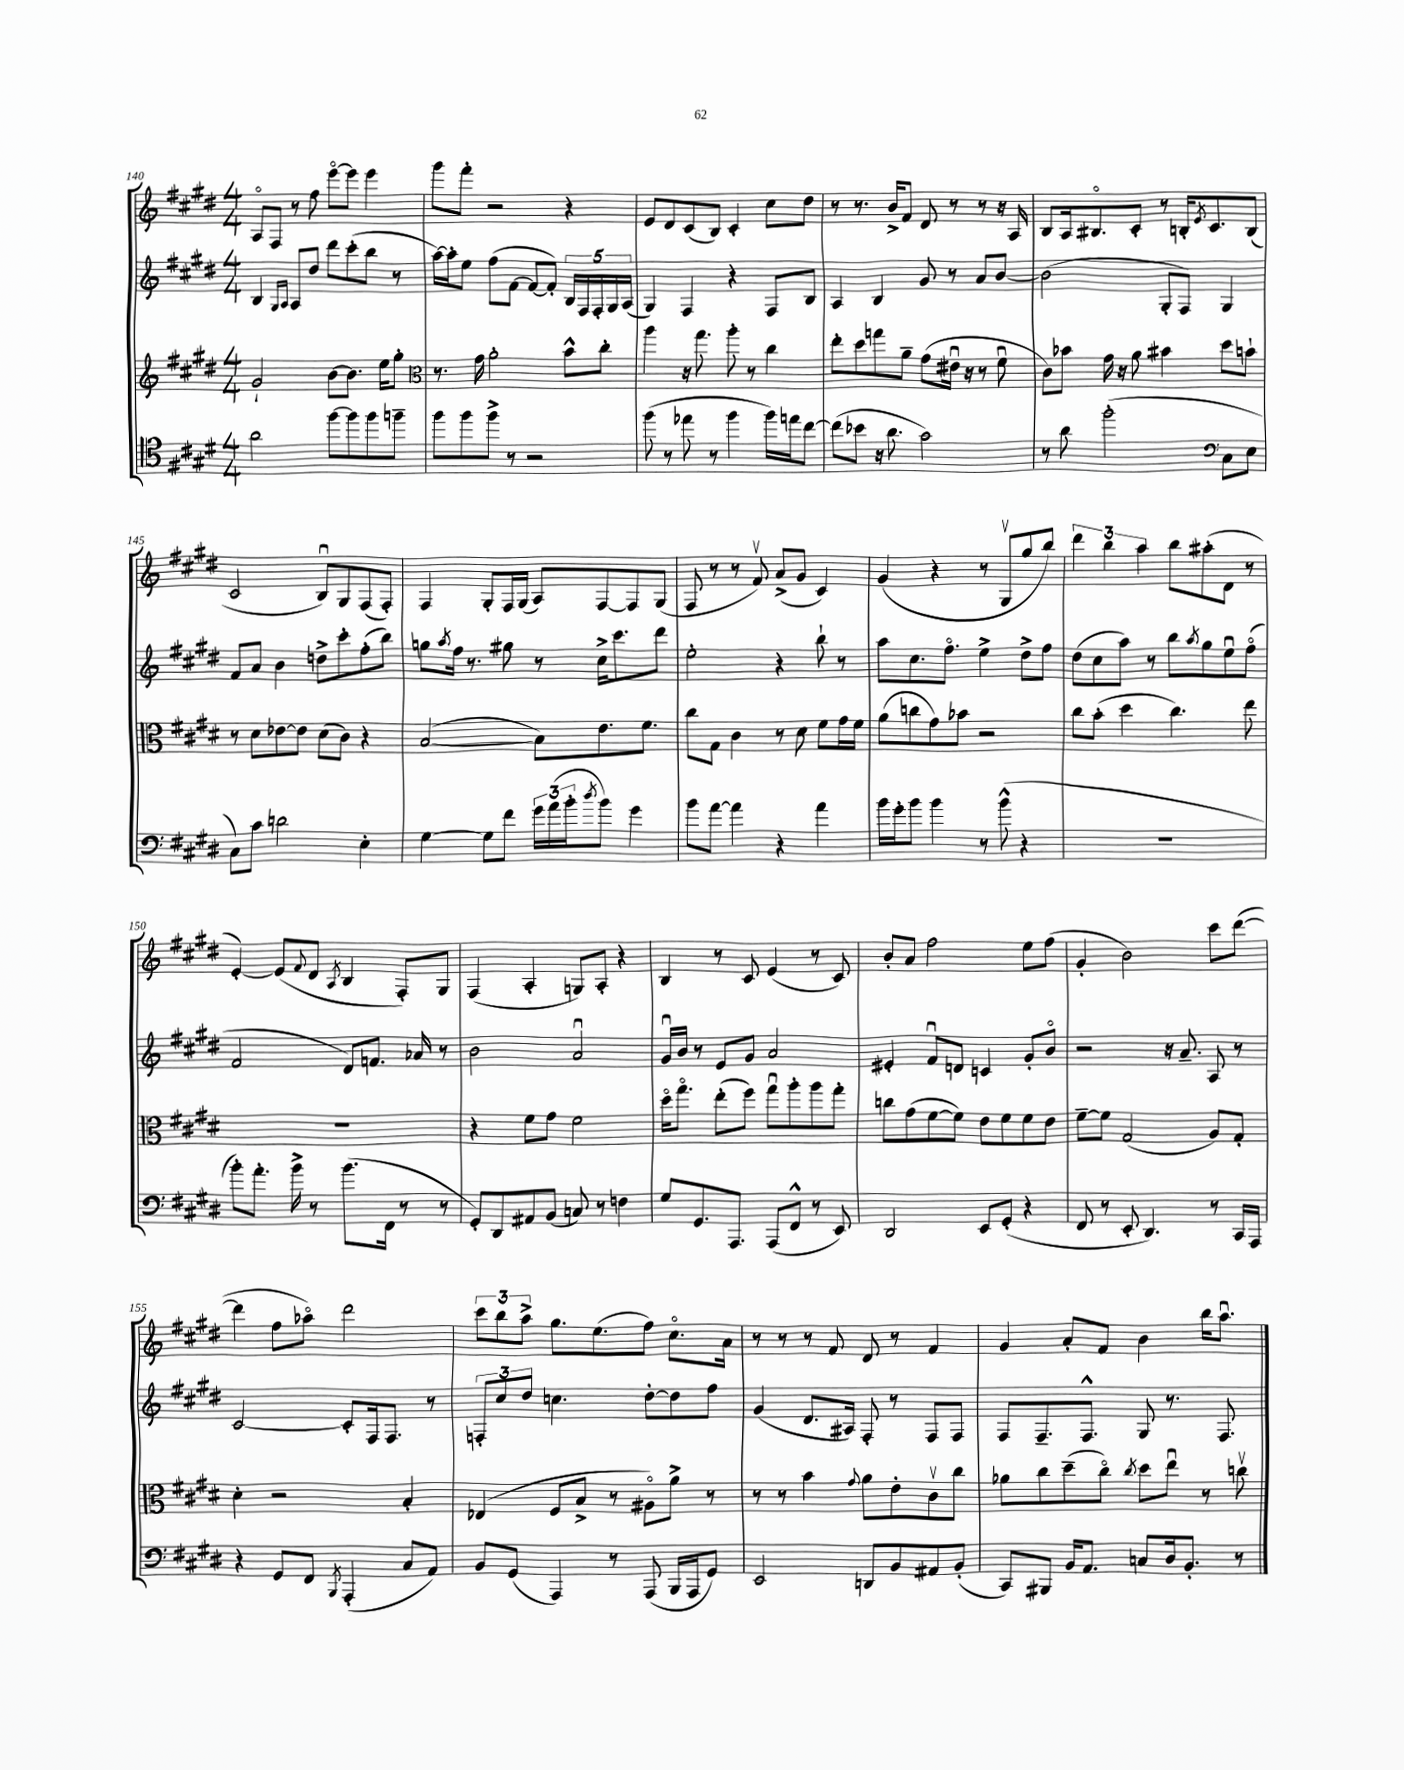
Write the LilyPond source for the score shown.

<<
\new StaffGroup <<
\new Staff = "s0" {
    \clef treble \key e \major \numericTimeSignature \time 4/4
    a8\flageolet fis8 r8 fis''8 e'''8~\flageolet e'''8 e'''4 |
    gis'''8 fis'''8-. r2 r4 |
    e'8 dis'8 cis'8( b8) cis'4-. cis''8 dis''8 |
    r8 r8. b'16-> fis'8 dis'8 r8 r8 r16 a16 |
    b8 a16 bis8.\flageolet cis'8-. r8 b16-. \acciaccatura { e'8 } cis'8. b8( |
    cis'2 b8\downbow) gis8 fis8( fis8-.) |
    fis4 gis8-. fis16 gis16( a8) fis8~ fis8 gis8( |
    fis8 r8 r8 fis'8\upbow) a'8->( gis'8 cis'4) |
    gis'4( r4 r8 gis8\upbow gis''8 b''8) |
    \tuplet 3/2 { dis'''4 b''4 a''4 } b''8 ais''8-.( dis'8 r8 |
    e'4~-.) e'8( \appoggiatura { fis'8 } dis'8 \acciaccatura { a8 } b4 fis8-.) gis8 |
    fis4( a4-. g8) a8-. r4 |
    b4 r8 cis'8 e'4( r8 cis'8) |
    b'8-. a'8 fis''2 e''8 fis''8( |
    gis'4-. b'2) cis'''8 dis'''8~( |
    dis'''4 fis''8 aes''8\flageolet) dis'''2 |
    \tuplet 3/2 { cis'''8 b''8 a''8-> } gis''8. e''8.( fis''8) cis''8.\flageolet a'16 |
    r8 r8 r8 fis'8 dis'8 r8 fis'4 |
    gis'4 a'8-. fis'8 b'4 b''16 a''8.\downbow \bar "|." |
}
\new Staff = "s1" {
    \clef treble \key e \major \numericTimeSignature \time 4/4
    b4 \grace { gis16 a16 } a8 dis''8 dis'''8 cis'''8-.( b''8 r8 |
    a''16~) a''16-. e''8 fis''8( fis'8~ fis'8~ fis'8-.) \tuplet 5/4 { b16 fis16 fis16-. gis16 a16( } |
    gis4) fis4 r4 fis8 b8 |
    a4 b4 gis'8 r8 a'8 b'8~ |
    b'2( gis8-. fis8) gis4 |
    fis'8 a'8 b'4 d''8-> cis'''8-. fis''8-.( b''8) |
    g''8 \acciaccatura { a''8 } fis''16 r8. gis''8 r8 cis''16-> cis'''8. dis'''8 |
    e''2-. r4 b''8-! r8 |
    a''8 cis''8. fis''8.\flageolet e''4-> dis''8-> fis''8 |
    dis''8( cis''8 a''8) r8 b''8 \acciaccatura { a''8 } gis''8 e''8\downbow fis''8\flageolet( |
    fis'2 dis'8) f'8. aes'16 r8 |
    b'2 a'2\downbow |
    gis'16\downbow b'16 r8 e'8 gis'8 a'2 |
    eis'4-. fis'8\downbow d'8 c'4 gis'8-. b'8\flageolet |
    r2 r16 a'8.-- a8 r8 |
    cis'2~ cis'8-. fis16 fis8. r8 |
    \tuplet 3/2 { f8-. cis''8 dis''8 } c''4. dis''8~-. dis''8 fis''8 |
    gis'4( dis'8. ais16) fis8-. r8 fis8 fis8 |
    fis8 fis8.-- fis8.-^ gis8 r8. fis8. \bar "|." |
}
\new Staff = "s2" {
    \clef treble \key e \major \numericTimeSignature \time 4/4
    gis'2-! b'8~ b'8. e''16 gis''8-. |
    \clef alto r8. gis'16 a'2-. b'8-^ cis''8-. |
    a''4 r16 gis''8. a''8-. r8 cis''4 |
    e''8-. dis''8 g''8 a'8-- gis'8( eis'16\downbow r16 r8 fis'8\downbow |
    cis'8) bes'8 gis'16 r16 a'8 bis'4 dis''8 b'8-! |
    r8 dis'8 ees'8~ ees'8 dis'8( cis'8) r4 |
    b2~( b8) e'8. fis'8. |
    cis''8 gis8 cis'4 r8 dis'8 fis'8 gis'16 fis'16 |
    a'8( c''8 gis'8) bes'8 r2 |
    cis''8 b'8-.( dis''4 cis''4.) e''8 |
    R1 |
    r4 fis'8 gis'8 fis'2 |
    dis''16\flageolet gis''8.\flageolet e''8-.( fis''8) gis''8\downbow a''8-. a''8 gis''8-. |
    c''8 gis'8( fis'8~ fis'8) e'8 fis'8 fis'8 e'8 |
    fis'8~-- fis'8 gis2( a8) gis8-. |
    dis'4-. r2 b4-. |
    ees4( fis8 b8-> r8 ais8\flageolet) a'8-> r8 |
    r8 r8 b'4 \appoggiatura { gis'8 } a'8 e'8-. cis'8\upbow cis''8 |
    aes'8 cis''8 dis''8--( cis''8\flageolet) \acciaccatura { cis''8 } dis''8 e''8\downbow r8 c''8\upbow \bar "|." |
}
\new Staff = "s3" {
    \clef tenor \key e \major \numericTimeSignature \time 4/4
    a'2 fis''8~ fis''8 fis''8 f''8-- |
    fis''8 fis''8 fis''8-> r8 r2 |
    fis''8( r8 ees''8 r8 fis''4 fis''16) e''16 cis''8~ |
    cis''8( bes'8 r16 a'8. gis'2) |
    r8 a'8 fis''2-.( \clef bass cis8 e8 |
    cis8) cis'8 d'2 e4-. |
    gis4~ gis8 fis'8 \tuplet 3/2 { gis'16 a'16( b'16-. } \acciaccatura { dis''8 } b'8) gis'4 |
    b'8 a'8~ a'4 r4 a'4 |
    b'16 gis'16-. b'8 b'4 r8 b'8-^( r4 |
    R1 |
    b'8-.) a'8.-. b'16-> r8 b'8.( fis,16 r8 r8 |
    gis,8-.) dis,8 ais,8 b,8( c8) r8 f4 |
    gis8 gis,8. a,,8. a,,8( fis,8-^ r8 e,8) |
    dis,2 e,8 gis,8-.( r4 |
    fis,8 r8 e,8-. dis,4.) r8 cis,16 a,,16 |
    r4 gis,8 fis,8 \acciaccatura { b,,8 } a,,4-.( cis8 a,8) |
    b,8 gis,8( a,,4) r8 a,,8( b,,16 a,,16 gis,8) |
    e,2 d,8 b,8 ais,8 b,8-.( |
    cis,8) bis,,8 b,16 a,8. c8 dis16 b,8.-. r8 \bar "|." |
}
>>
>>
\layout { \context { \Score currentBarNumber = #140 } }
